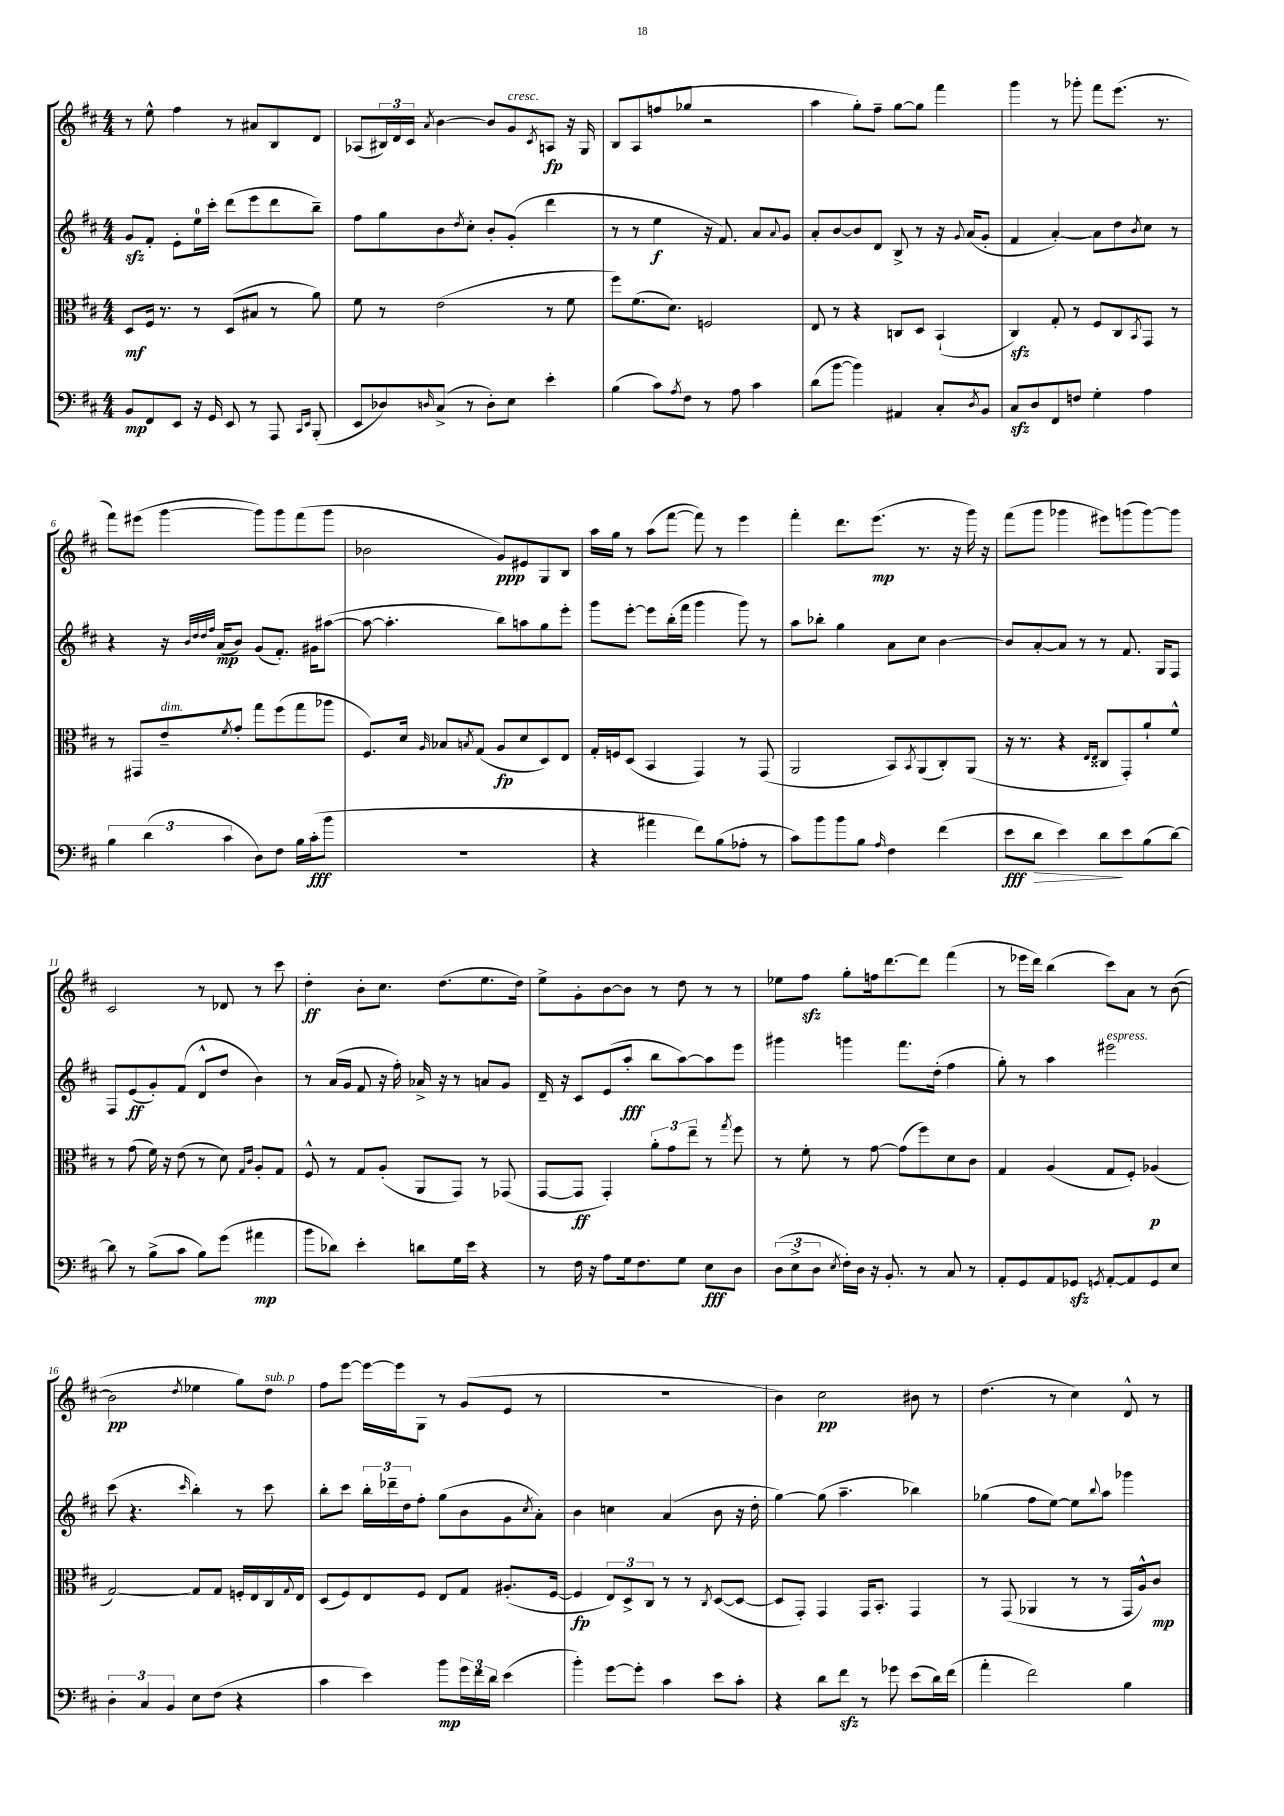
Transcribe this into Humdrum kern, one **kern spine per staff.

**kern	**dynam	**kern	**dynam	**kern	**dynam	**kern	**dynam
*part4	*part4	*part3	*part3	*part2	*part2	*part1	*part1
*staff4	*staff4	*staff3	*staff3	*staff2	*staff2	*staff1	*staff1
*clefF4	*	*clefC3	*	*clefG2	*	*clefG2	*
*k[f#c#]	*	*k[f#c#]	*	*k[f#c#]	*	*k[f#c#]	*
*M4/4	*	*M4/4	*	*M4/4	*	*M4/4	*
=1	=1	=1	=1	=1	=1	=1	=1
8BB/L	mp	8D/L	mf	8gzz/L	.	8r	.
8FF#/	.	16F#/Jk	.	8f#'/J	.	8ee^^\	.
.	.	8.r	.	.	.	.	.
8EE/J	.	.	.	8e'\L	.	4ff#\	.
16r	.	8r	.	16ee\L	.	.	.
16GG/	.	.	.	16ccc#'\JJ	.	.	.
8EE/	.	(8D/L	.	(8ddd\L	.	8r	.
8r	.	8B#X/J	.	8eee\	.	8a#X/L	.
8AAA/	.	8r	.	8ddd\	.	8B/	.
16qqCC#/LL	.	.	.	.	.	.	.
16qqEE/JJ	.	.	.	.	.	.	.
(8BBB'/	.	8a\)	.	8bb~\J)	.	8d/J	.
=2	=2	=2	=2	=2	=2	=2	=2
8EE/L	.	8f#\	.	8ff#\L	.	(8A-X/L	.
8D-X/)	.	8r	.	8gg\	.	24B#X/L)	.
.	.	.	.	.	.	24d/	.
.	.	.	.	.	.	24c#/JJ	.
16qqDn/	.	.	.	.	.	8qa/	.
(8C#^/J	.	(2e\	.	8b\	.	[4b\	.
.	.	.	.	8qdd/	.	.	.
8r	.	.	.	8cc#'\J	.	.	.
8D'\L)	.	.	.	8b'/L	.	8b/L]	.
!	!	!	!	!	!	!LO:TX:a:i:t=cresc.	!
8E\J	.	.	.	(8g'/J	.	8g/	.
.	.	.	.	.	.	8qc#/	.
4e'\	.	8r	.	4ddd\	.	8An/J	fp
.	.	8f#\	.	.	.	16r	.
.	.	.	.	.	.	16G/	.
=3	=3	=3	=3	=3	=3	=3	=3
(4B\	.	8ff#\L)	.	8r	.	8B/L	.
.	.	(8.f#\	.	8r	.	8A/	.
8c#\L)	.	.	.	4ee\	f	(8ffn/	.
.	.	8.d\J)	.	.	.	.	.
8qA/	.	.	.	.	.	.	.
8F#\J	.	.	.	.	.	8gg-X/J	.
8r	.	2Fn/	.	16r	.	2r	.
.	.	.	.	8.f#/)	.	.	.
8A\	.	.	.	.	.	.	.
4c#\	.	.	.	8a/L	.	.	.
.	.	.	.	8qqa/	.	.	.
.	.	.	.	8g/J	.	.	.
=4	=4	=4	=4	=4	=4	=4	=4
(8d\L	.	8E/	.	8a'/L	.	4aa\	.
[8b\J	.	8r	.	[8b/	.	.	.
4b\])	.	4r	.	8b/]	.	8gg'\L)	.
.	.	.	.	8d/J	.	8ff#~\J	.
4AA#X/	.	8Cn/L	.	8B^/	.	[8gg\L	.
.	.	8D/J	.	8r	.	8gg\J]	.
8C#'/L	.	(4BB`/	.	16r	.	4fff#\	.
.	.	.	.	8qqg/	.	.	.
.	.	.	.	(16a/KL	.	.	.
8qD/	.	.	.	.	.	.	.
8BB/J	.	.	.	8g'/J	.	.	.
=5	=5	=5	=5	=5	=5	=5	=5
8C#zz/L	.	4C#zz/)	.	4f#/	.	4ggg\	.
8D/	.	.	.	.	.	.	.
8FF#/	.	8G'/	.	[4a'/)	.	8r	.
8Fn/J	.	8r	.	.	.	8ggg-X'\	.
4G'\	.	8F#/L	.	8a\L]	.	8fff#\L	.
.	.	8C#/	.	8dd\	.	(8.eee\J	.
.	.	8qBB/	.	8qb/	.	.	.
4A\	.	8GG/J	.	8cc#\J	.	.	.
.	.	.	.	.	.	8.r	.
.	.	8r	.	8r	.	.	.
!!LO:LB:g=z
=6	=6	=6	=6	=6	=6	=6	=6
6B\	.	8r	.	4r	.	8fff#\L)	.
.	.	8GG#X/L	.	.	.	(8eee#X\J	.
(6d\	.	.	.	.	.	.	.
!	!	!LO:TX:a:i:t=dim.	!	!	!	!	!
.	.	8e~/	.	16r	.	[4ggg\	.
.	.	.	.	32qqb/LLL	.	.	.
.	.	.	.	32qqdd/	.	.	.
.	.	.	.	32qqdd/	.	.	.
.	.	.	.	32qqff#/JJJ	.	.	.
.	.	.	.	(16a/KL	mp	.	.
6c#\	.	.	.	.	.	.	.
.	.	8qf#/	.	.	.	.	.
.	.	8g'/J	.	8b/J)	.	.	.
8D\L)	.	8gg\L	.	(8g/L	.	8ggg\L])	.
8F#\J	.	(8ff#\	.	8.f#'/J)	.	8ggg\	.
16B\LL	.	8gg\	.	.	.	(8fff#\	.
(16c#'\J	fff	.	.	16g#X\KL	.	.	.
8b\J	.	8aa-X\J	.	([8aa#X\J	.	8ggg\J	.
=7	=7	=7	=7	=7	=7	=7	=7
1r	.	8.F#/L)	.	8aa#\_	.	2b-X\	.
.	.	.	.	4.aa#'\]	.	.	.
.	.	16d/Jk	.	.	.	.	.
.	.	16qqA/	.	.	.	.	.
.	.	8B-X/L	.	.	.	.	.
.	.	8qBn/	.	.	.	.	.
.	.	(8G/J	.	.	.	.	.
.	.	8A/L	fp	8bb\L)	.	8g/L)	ppp
.	.	8d/	.	8aan\	.	8e#X/	.
.	.	8D/)	.	8gg\	.	8G/	.
.	.	8E/J	.	8eee'\J	.	8B/J	.
=8	=8	=8	=8	=8	=8	=8	=8
4r	.	16G'/LL	.	8ggg\L	.	16aa\LL	.
.	.	16Fn/J	.	.	.	16gg\JJ	.
.	.	(8D/J	.	[8eee'\J	.	8r	.
4a#X\	.	4BB/	.	8eee\L]	.	(8aa\L	.
.	.	.	.	(16bb'\L	.	[8fff#\J	.
.	.	.	.	16fff#\JJ	.	.	.
8f#\L)	.	4GG/)	.	4ggg\	.	8fff#\])	.
(8B\	.	.	.	.	.	8r	.
8A-X'\J	.	8r	.	8ggg\)	.	4eee\	.
8r	.	(8GG/	.	8r	.	.	.
=9	=9	=9	=9	=9	=9	=9	=9
8c#\L)	.	2AA/	.	8aa\L	.	4fff#'\	.
8b\	.	.	.	8bb-X'\J	.	.	.
8b\	.	.	.	4gg\	.	8.ddd\L	.
8B\J	.	.	.	.	.	.	.
.	.	.	.	.	.	(8.eee\J	mp
16qqA/	.	.	.	.	.	.	.
4F#\	.	8BB/L)	.	8a\L	.	.	.
.	.	8qBB/	.	.	.	.	.
.	.	(8AA/	.	8cc#\J	.	8.r	.
(4f#\	.	8C#'/)	.	[4b\	.	.	.
.	.	.	.	.	.	16r	.
.	.	(8AA/J	.	.	.	16ggg\)	.
.	.	.	.	.	.	16r	.
=10	=10	=10	=10	=10	=10	=10	=10
8e\L	fff	16r	.	8b/L]	.	(8fff#\L	.
.	.	8.r	.	.	.	.	.
!	!LO:HP:b	!	!	!	!	!	!
8d\J	>	.	.	[8a'/	.	8ggg\J	.
4e\)	.	4r	.	8a/J]	.	4ggg-X\	.
.	.	.	.	8r	.	.	.
.	.	16qqE/LL	.	.	.	.	.
.	.	16qqE/JJ	.	.	.	.	.
8d\L	.	8C##X/L	.	8r	.	8eee#X\L)	.
8e\	]	8GG'/)	.	8.f#/	.	(8gggn\	.
(8B\	.	8a`/	.	.	.	[8ggg\)	.
.	.	.	.	16G/KL	.	.	.
[8d\J)	.	8f#^^/J	.	8F#/J	.	8ggg\J]	.
!!LO:LB:g=z
=11	=11	=11	=11	=11	=11	=11	=11
8d\]	.	8r	.	8F#/L	.	2c#/	.
8r	.	(8g\	.	(8e/	ff	.	.
(8B^\L	.	16f#\)	.	8g'/)	.	.	.
.	.	16r	.	.	.	.	.
8c#\J	.	(8e\	.	(8f#/J	.	.	.
8B\L)	.	8r	.	8d^^/L	.	8r	.
(8g\J	.	8d\)	.	8dd/J	.	8d-X/	.
.	.	16qqG/LL	.	.	.	.	.
.	.	16qqc#/JJ	.	.	.	.	.
4a#X\	mp	8A'/L	.	4b\)	.	8r	.
.	.	8G/J	.	.	.	8ccc#\	.
=12	=12	=12	=12	=12	=12	=12	=12
8b\L	.	8F#^^/	.	8r	.	4dd'\	ff
8d-X\J)	.	8r	.	(16a/LL	.	.	.
.	.	.	.	16g/JJ	.	.	.
4e'\	.	8G/L	.	8f#/	.	8b'\L	.
.	.	(8A'/J	.	16r	.	8.cc#\J	.
.	.	.	.	16ff#'\)	.	.	.
8dn\L	.	8AA/L	.	16a-X^/	.	.	.
.	.	.	.	16r	.	(8.dd\L	.
16G\L	.	8GG/J)	.	8r	.	.	.
16e\JJ	.	.	.	.	.	.	.
4r	.	8r	.	8an/L	.	8.ee\	.
.	.	(8GG-X/	.	8g/J	.	.	.
.	.	.	.	.	.	16dd\Jk)	.
=13	=13	=13	=13	=13	=13	=13	=13
8r	.	[8GG/L	.	16d~/	.	8ee^\L	.
.	.	.	.	16r	.	.	.
16F#\	.	8GG/J]	ff	8c#/L	.	8g'\	.
16r	.	.	.	.	.	.	.
8A\L	.	4GG'/)	.	(8e/	.	[8b\	.
16G\k	.	.	.	8aa'/J	fff	8b\J]	.
8.F#\	.	.	.	.	.	.	.
.	.	12a'\L	.	8bb\L	.	8r	.
.	.	12g\	.	.	.	.	.
8G\J	.	.	.	[8aa\)	.	8dd\	.
.	.	12ee~\J	.	.	.	.	.
8E\L	fff	8r	.	8aa\]	.	8r	.
.	.	8qgg/	.	.	.	.	.
8D\J	.	8ff#\	.	8eee\J	.	8r	.
=14	=14	=14	=14	=14	=14	=14	=14
(12D\L	.	8r	.	4ggg#X\	.	8ee-X\L	.
12E^\	.	.	.	.	.	.	.
.	.	8f#'\	.	.	.	8ff#zz\J	.
12D\J	.	.	.	.	.	.	.
8qE/	.	.	.	.	.	.	.
16F#'\LL)	.	8r	.	4gggn\	.	8gg'\L	.
16D\JJ	.	.	.	.	.	.	.
16r	.	[8g\	.	.	.	16ffn\k	.
8.BB'/	.	.	.	.	.	[8.ddd\	.
.	.	(8g\L]	.	8.fff#\L	.	.	.
8r	.	8ff#\)	.	.	.	8ddd\J]	.
.	.	.	.	(16dd'\Jk	.	.	.
8C#/	.	8d\	.	4ff#\	.	(4fff#\	.
8r	.	8c#\J	.	.	.	.	.
=15	=15	=15	=15	=15	=15	=15	=15
8AA'/L	.	4G/	.	8gg'\)	.	8r	.
8GG/	.	.	.	8r	.	16eee-X\LL	.
.	.	.	.	.	.	16ddd\JJ)	.
8AA/	.	(4A/	.	4aa\	.	(4bb\	.
8GG-Xzz/J	.	.	.	.	.	.	.
8qGGn/	.	.	.	.	.	.	.
!	!	!	!	!LO:TX:a:i:t=espress.	!	!	!
[8AA'/L	.	8G/L	.	2eee#X\	.	8ccc#\L)	.
8AA/]	.	8F#'/J)	.	.	.	8a\J	.
8GG/	.	(4A-X/	p	.	.	8r	.
8E/J	.	.	.	.	.	([8b\	.
!!LO:LB:g=z
=16	=16	=16	=16	=16	=16	=16	=16
6D'\	.	[2G/)	.	(8ccc#\	.	2b\]	pp
.	.	.	.	4.r	.	.	.
6C#/	.	.	.	.	.	.	.
6BB/	.	.	.	.	.	.	.
.	.	.	.	16qqccc#/	.	8qdd/	.
8E\L	.	8G/L]	.	4bb'\)	.	4ee-X\	.
(8F#\J	.	8G/J	.	.	.	.	.
4r	.	16Fn'/LL	.	8r	.	8gg\L)	.
.	.	16E/	.	.	.	.	.
!	!	!	!	!	!	!LO:TX:a:i:t=sub. p	!
.	.	16C#/	.	8ccc#\	.	8dd\J	.
.	.	8qqG/	.	.	.	.	.
.	.	16E/JJ	.	.	.	.	.
=17	=17	=17	=17	=17	=17	=17	=17
4c#\	.	(8D/L	.	8bb'\L	.	8ff#\L	.
.	.	8F#/)	.	8ccc#\J	.	[8eee\J	.
4e\)	.	8E/	.	24bb'\LL	.	16eee\LL_	.
.	.	.	.	24ddd-X~\	.	.	.
.	.	.	.	.	.	16eee\J]	.
.	.	.	.	24dd\J	.	.	.
.	.	8F#/J	.	8ff#'\J	.	8G\J	.
8b\L	mp	8E/L	.	(8gg\L	.	8r	.
24g\L	.	8G/J	.	8b\	.	(8g/L	.
24f#\	.	.	.	.	.	.	.
24d\JJ	.	.	.	.	.	.	.
(4e\	.	(8.A#X'/L	.	8g\	.	8e/J	.
.	.	.	.	8qcc#/	.	.	.
.	.	.	.	8a'\J)	.	8r	.
.	.	[16F#/Jk	.	.	.	.	.
=18	=18	=18	=18	=18	=18	=18	=18
4b'\)	.	4F#/]	fp	4b\	.	1r	.
[8g\L	.	12E/L)	.	4ccn\	.	.	.
.	.	12D^/	.	.	.	.	.
8g'\J]	.	.	.	.	.	.	.
.	.	12C#/J	.	.	.	.	.
4c#\	.	8r	.	(4a/	.	.	.
.	.	8r	.	.	.	.	.
.	.	8qC#/	.	.	.	.	.
8e\L	.	([8D/L	.	8b\	.	.	.
8c#'\J	.	8D/J_	.	16r	.	.	.
.	.	.	.	16dd'\	.	.	.
=19	=19	=19	=19	=19	=19	=19	=19
4r	.	8D/L]	.	[4gg\)	.	4b\)	.
.	.	8GG'/J)	.	.	.	.	.
8d\L	.	4GG/	.	(8gg\]	.	2cc#\	pp
8f#zz\J	.	.	.	4.aa~\	.	.	.
8r	.	16GG/KL	.	.	.	.	.
.	.	8.BB'/J	.	.	.	.	.
8g-X\	.	.	.	.	.	.	.
(8e\L	.	4GG/	.	4bb-X\)	.	8b#X\	.
16d\L)	.	.	.	.	.	8r	.
(16f#\JJ	.	.	.	.	.	.	.
=20	=20	=20	=20	=20	=20	=20	=20
4a'\	.	8r	.	(4gg-X\	.	(4.dd\	.
.	.	(8GG/	.	.	.	.	.
2f#\)	.	4AA-X/	.	8ff#\L	.	.	.
.	.	.	.	[8ee\J)	.	8r	.
.	.	8r	.	8ee\L]	.	4cc#\)	.
.	.	.	.	8qqbb/	.	.	.
.	.	8r	.	8aa\J	.	.	.
4B\	.	16GG/LL	.	4ggg-X\	.	8d^^/	.
.	.	16A^^/J)	.	.	.	.	.
.	.	8c#/J	mp	.	.	8r	.
==	==	==	==	==	==	==	==
*-	*-	*-	*-	*-	*-	*-	*-
